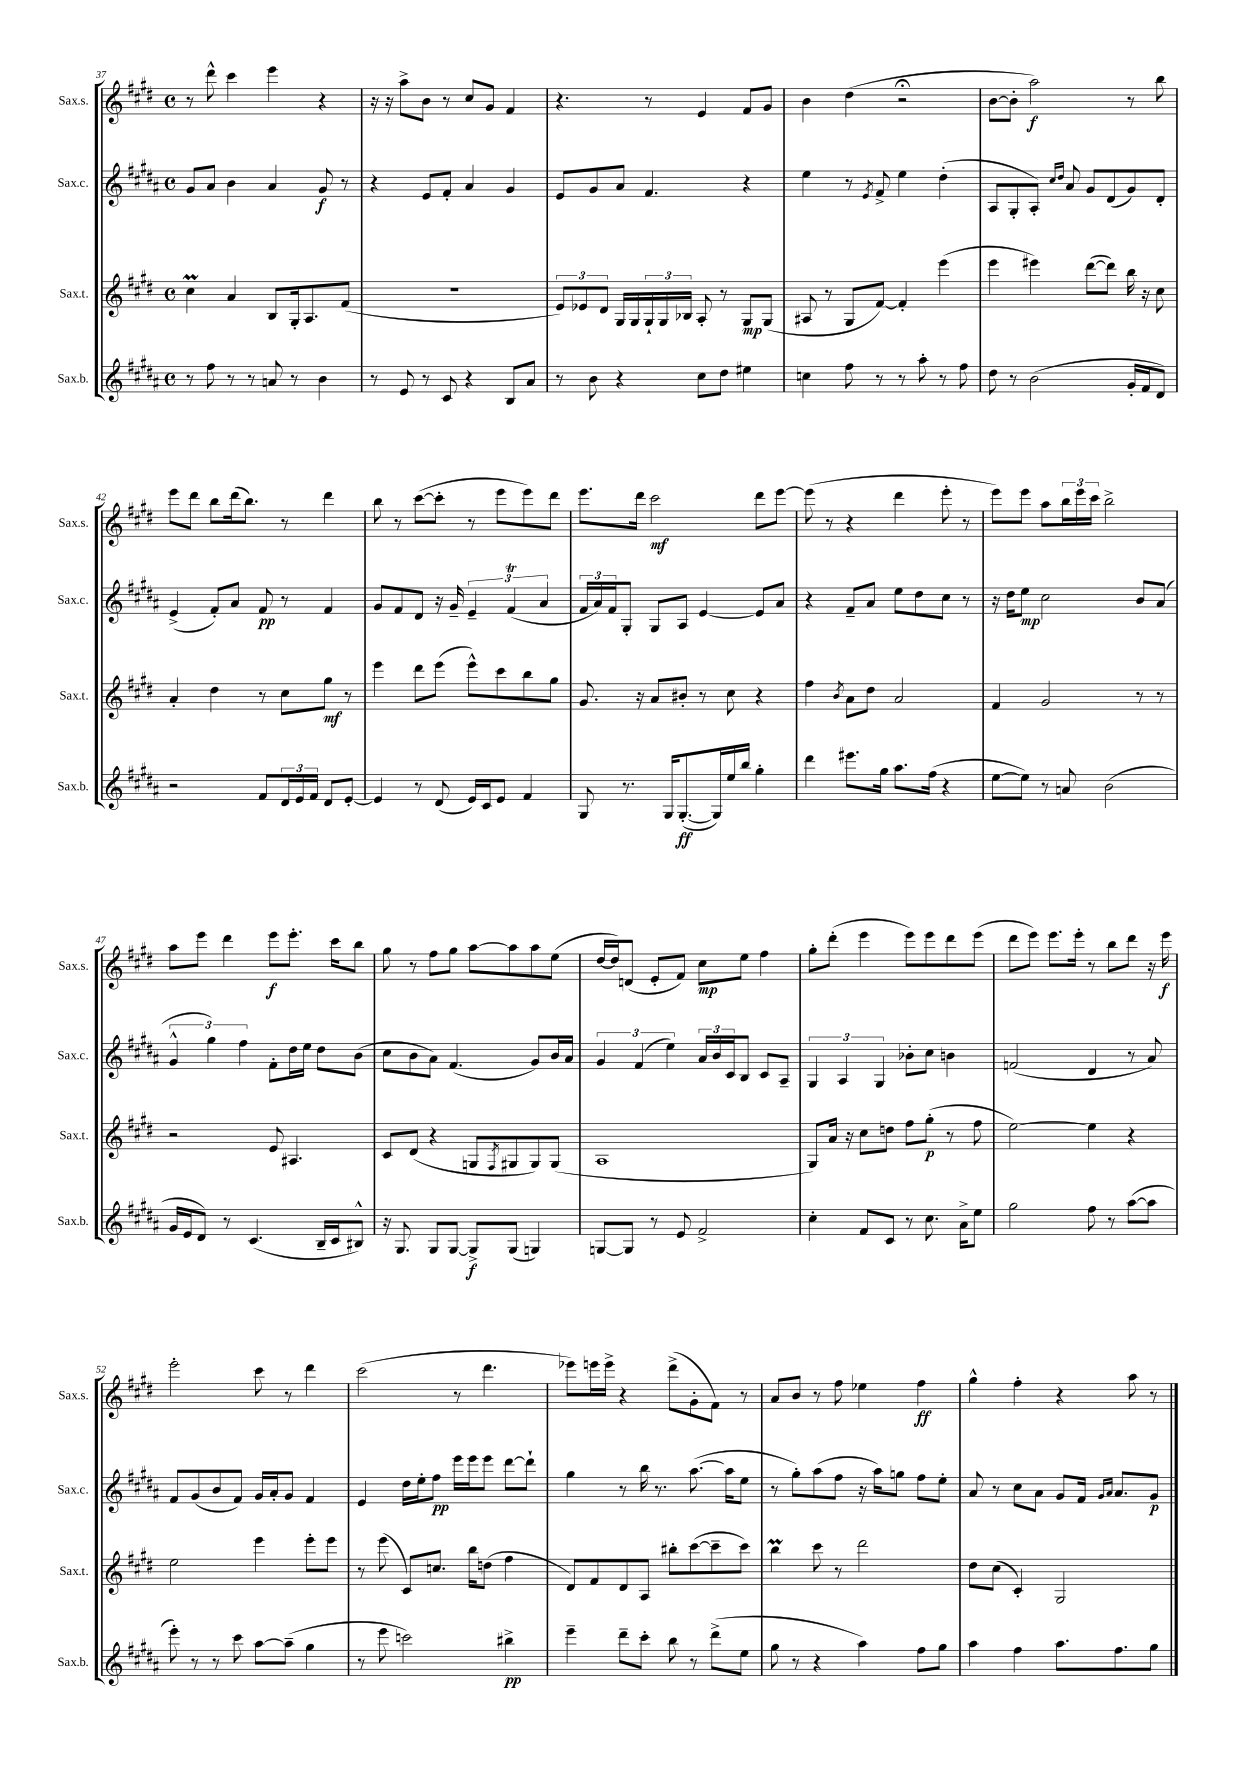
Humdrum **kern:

**kern	**dynam	**kern	**dynam	**kern	**dynam	**kern	**dynam
*part4	*part4	*part3	*part3	*part2	*part2	*part1	*part1
*staff4	*staff4	*staff3	*staff3	*staff2	*staff2	*staff1	*staff1
*I"Sax.b.	*	*I"Sax.t.	*	*I"Sax.c.	*	*I"Sax.s.	*
*I'Sax.b.	*	*I'Sax.t.	*	*I'Sax.c.	*	*I'Sax.s.	*
*clefG2	*	*clefG2	*	*clefG2	*	*clefG2	*
*k[f#c#g#d#a#]	*	*k[f#c#g#d#]	*	*k[f#c#g#d#a#]	*	*k[f#c#g#d#]	*
*M4/4	*	*M4/4	*	*M4/4	*	*M4/4	*
*met(c)	*	*met(c)	*	*met(c)	*	*met(c)	*
=37	=37	=37	=37	=37	=37	=37	=37
8r	.	4cc#M\	.	8g#/L	.	8r	.
8ff#\	.	.	.	8a#/J	.	8ddd#^^\	.
8r	.	4a/	.	4b\	.	4ccc#\	.
8r	.	.	.	.	.	.	.
8an/	.	8B/L	.	4a#/	.	4eee\	.
8r	.	16G#'/k	.	.	.	.	.
.	.	8.A/	.	.	.	.	.
4b\	.	.	.	8g#/	f	4r	.
.	.	(8f#/J	.	8r	.	.	.
=38	=38	=38	=38	=38	=38	=38	=38
8r	.	1r	.	4r	.	16r	.
.	.	.	.	.	.	16r	.
8e/	.	.	.	.	.	8aa^\L	.
8r	.	.	.	8e/L	.	8b\J	.
8c#/	.	.	.	8f#'/J	.	8r	.
4r	.	.	.	4a#/	.	8cc#/L	.
.	.	.	.	.	.	8g#/J	.
8B/L	.	.	.	4g#/	.	4f#/	.
8a#/J	.	.	.	.	.	.	.
=39	=39	=39	=39	=39	=39	=39	=39
8r	.	12e/L)	.	8e/L	.	4.r	.
.	.	12e-X/	.	.	.	.	.
8b\	.	.	.	8g#/	.	.	.
.	.	12d#/J	.	.	.	.	.
4r	.	16G#/LL	.	8a#/J	.	.	.
.	.	16G#/	.	.	.	.	.
.	.	24G#`/	.	4.f#/	.	8r	.
.	.	24G#/	.	.	.	.	.
.	.	24B-X/JJ	.	.	.	.	.
8cc#\L	.	8A'/	.	.	.	4e/	.
8dd#\J	.	8r	.	.	.	.	.
4ee#X\	.	8G#/L	mp	4r	.	8f#/L	.
.	.	(8G#/J	.	.	.	8g#/J	.
=40	=40	=40	=40	=40	=40	=40	=40
4ccn\	.	8A#X/	.	4ee\	.	4b\	.
.	.	8r	.	.	.	.	.
8ff#\	.	8G#/L	.	8r	.	(4dd#\	.
.	.	.	.	8qe/	.	.	.
8r	.	[8f#/J)	.	8f#^/	.	.	.
8r	.	4f#'/]	.	4ee\	.	2r;<	.
8aa#'\	.	.	.	.	.	.	.
8r	.	(4eee\	.	(4dd#'\	.	.	.
8ff#\	.	.	.	.	.	.	.
=41	=41	=41	=41	=41	=41	=41	=41
8dd#\	.	4eee\	.	8A#/L	.	[8b\L	.
8r	.	.	.	8G#'/	.	8b'\J]	.
(2b\	.	4eee#X\)	.	8A#'/J)	.	2aa\)	f
.	.	.	.	16qqcc#/LL	.	.	.
.	.	.	.	16qqdd#/JJ	.	.	.
.	.	.	.	8a#/	.	.	.
.	.	([8ddd#\L	.	8g#/L	.	.	.
.	.	8ddd#\J])	.	(8d#/	.	.	.
16g#'/LL	.	16bb\	.	8g#/)	.	8r	.
16f#/J	.	16r	.	.	.	.	.
8d#/J)	.	8cc#\	.	8d#'/J	.	8bb\	.
!!LO:LB:g=z
=42	=42	=42	=42	=42	=42	=42	=42
2r	.	4a'/	.	(4e^/	.	8eee\L	.
.	.	.	.	.	.	8ddd#\J	.
.	.	4dd#\	.	8f#'/L)	.	8bb\L	.
.	.	.	.	8a#/J	.	(16ddd#\k	.
.	.	.	.	.	.	8.bb\J)	.
8f#/L	.	8r	.	8f#/	pp	.	.
24d#/L	.	8cc#\L	.	8r	.	8r	.
24e/	.	.	.	.	.	.	.
24f#/JJ	.	.	.	.	.	.	.
8d#/L	.	8gg#\J	mf	4f#/	.	4ddd#\	.
[8e'/J	.	8r	.	.	.	.	.
=43	=43	=43	=43	=43	=43	=43	=43
4e/]	.	4eee\	.	8g#/L	.	8bb\	.
.	.	.	.	8f#/	.	8r	.
8r	.	8ddd#\L	.	8d#/J	.	([8ccc#\L	.
(8d#/	.	(8eee\J	.	16r	.	8ccc#'\J]	.
.	.	.	.	16g#~/	.	.	.
16e/LL)	.	8eee^^\L)	.	6e~/	.	8r	.
16c#/J	.	.	.	.	.	.	.
8e/J	.	8ccc#\	.	.	.	8eee\L	.
.	.	.	.	(6f#T/	.	.	.
4f#/	.	8bb\	.	.	.	8eee\)	.
.	.	.	.	6a#/	.	.	.
.	.	8gg#\J	.	.	.	8ddd#\J	.
=44	=44	=44	=44	=44	=44	=44	=44
8G#/	.	8.g#/	.	24f#/LL	.	8.eee\L	.
.	.	.	.	24a#/)	.	.	.
.	.	.	.	24f#/J	.	.	.
8.r	.	.	.	8G#'/J	.	.	.
.	.	16r	.	.	.	16ddd#\Jk	.
.	.	8a/L	.	8G#/L	.	2ccc#\	mf
16G#/KL	.	.	.	.	.	.	.
([8.G#'/	ff	8b#X'/J	.	8A#/J	.	.	.
.	.	8r	.	[4e/	.	.	.
16G#/L])	.	.	.	.	.	.	.
16ee/	.	8cc#\	.	.	.	.	.
16bb/JJ	.	.	.	.	.	.	.
4gg#'\	.	4r	.	8e/L]	.	8ddd#\L	.
.	.	.	.	8a#/J	.	[8eee\J	.
=45	=45	=45	=45	=45	=45	=45	=45
4ddd#\	.	4ff#\	.	4r	.	(8eee\]	.
.	.	.	.	.	.	8r	.
.	.	8qb/	.	.	.	.	.
8.eee#X\L	.	8a\L	.	8f#~/L	.	4r	.
.	.	8dd#\J	.	8a#/J	.	.	.
16gg#\Jk	.	.	.	.	.	.	.
8.aa#\L	.	2a/	.	8ee\L	.	4ddd#\	.
.	.	.	.	8dd#\	.	.	.
(16ff#\Jk	.	.	.	.	.	.	.
4r	.	.	.	8cc#\J	.	8eee'\	.
.	.	.	.	8r	.	8r	.
=46	=46	=46	=46	=46	=46	=46	=46
[8ee\L	.	4f#/	.	16r	.	8eee\L)	.
.	.	.	.	16dd#\KL	.	.	.
8ee\J])	.	.	.	8ee\J	mp	8eee\J	.
8r	.	2g#/	.	2cc#\	.	8aa\L	.
8an/	.	.	.	.	.	24bb\L	.
.	.	.	.	.	.	24eee\	.
.	.	.	.	.	.	24ccc#\JJ	.
(2b\	.	.	.	.	.	2bb^\	.
.	.	8r	.	8b/L	.	.	.
.	.	8r	.	(8a#/J	.	.	.
!!LO:LB:g=z
=47	=47	=47	=47	=47	=47	=47	=47
16g#/LL	.	2r	.	6g#^^/	.	8aa\L	.
16e/J	.	.	.	.	.	.	.
8d#/J)	.	.	.	.	.	8eee\J	.
.	.	.	.	6gg#\)	.	.	.
8r	.	.	.	.	.	4ddd#\	.
.	.	.	.	6ff#\	.	.	.
(4.c#/	.	.	.	.	.	.	.
.	.	8e/	.	8f#'\L	.	8eee\L	f
.	.	4.A#X/	.	16dd#\L	.	8.eee'\J	.
.	.	.	.	16ee\JJ	.	.	.
16B~/LL	.	.	.	8dd#\L	.	.	.
16c#/J	.	.	.	.	.	16ccc#\KL	.
8B#X^^/J)	.	.	.	(8b\J	.	8bb\J	.
=48	=48	=48	=48	=48	=48	=48	=48
16r	.	8c#/L	.	8cc#\L	.	8gg#\	.
8.G#/	.	.	.	.	.	.	.
.	.	(8d#/J	.	8b\	.	8r	.
8G#/L	.	4r	.	8a#\J)	.	8ff#\L	.
[8G#/J	.	.	.	(4.f#/	.	8gg#\J	.
8G#^/L]	f	8Gn/L	.	.	.	[8aa\L	.
.	.	8qF#/	.	.	.	.	.
(8G#/J	.	8G#X/	.	.	.	8aa\]	.
4Gn/)	.	8G#/)	.	8g#/L)	.	8aa\	.
.	.	(8G#/J	.	16b/L	.	(8ee\J	.
.	.	.	.	16a#/JJ	.	.	.
=49	=49	=49	=49	=49	=49	=49	=49
[8Gn/L	.	1A	.	6g#/	.	[16dd#/LL	.
.	.	.	.	.	.	16dd#/J])	.
8G/J]	.	.	.	.	.	(8dn/J	.
.	.	.	.	(6f#/	.	.	.
8r	.	.	.	.	.	8e'/L	.
.	.	.	.	6ee\)	.	.	.
8e/	.	.	.	.	.	8f#/J)	.
2f#^/	.	.	.	24a#/LL	.	8cc#\L	mp
.	.	.	.	24b/	.	.	.
.	.	.	.	24c#/J	.	.	.
.	.	.	.	8B/J	.	8ee\J	.
.	.	.	.	8c#/L	.	4ff#\	.
.	.	.	.	8A#~/J	.	.	.
=50	=50	=50	=50	=50	=50	=50	=50
4cc#'\	.	8G#/L)	.	6G#/	.	8gg#'\L	.
.	.	16a/Jk	.	.	.	(8ddd#'\J	.
.	.	.	.	6A#/	.	.	.
.	.	16r	.	.	.	.	.
8f#/L	.	8cc#\L	.	.	.	4eee\	.
.	.	.	.	6G#/	.	.	.
8c#/J	.	8ddn\J	.	.	.	.	.
8r	.	8ff#\L	.	8b-X'\L	.	8eee\L)	.
8.cc#\	.	(8gg#'\J	p	8cc#\J	.	8eee\	.
.	.	8r	.	4bn\	.	8ddd#\	.
16a#^\KL	.	.	.	.	.	.	.
8ee\J	.	8ff#\	.	.	.	(8eee\J	.
=51	=51	=51	=51	=51	=51	=51	=51
2gg#\	.	[2ee\)	.	(2fn/	.	8ddd#\L	.
.	.	.	.	.	.	8eee\J)	.
.	.	.	.	.	.	8.eee\L	.
.	.	.	.	.	.	16eee'\Jk	.
8ff#\	.	4ee\]	.	4d#/	.	8r	.
8r	.	.	.	.	.	8bb\L	.
([8aa#\L	.	4r	.	8r	.	8ddd#\J	.
8aa#\J]	.	.	.	8a#/)	.	16r	.
.	.	.	.	.	.	16eee\	f
!!LO:LB:g=z
=52	=52	=52	=52	=52	=52	=52	=52
8eee'\)	.	2ee\	.	8f#/L	.	2eee'\	.
8r	.	.	.	(8g#/	.	.	.
8r	.	.	.	8b/	.	.	.
8ccc#\	.	.	.	8f#/J)	.	.	.
[8aa#\L	.	4eee\	.	16g#/LL	.	8ccc#\	.
.	.	.	.	16a#'/J	.	.	.
(8aa#~\J]	.	.	.	8g#/J	.	8r	.
4gg#\	.	8eee'\L	.	4f#/	.	4ddd#\	.
.	.	8eee\J	.	.	.	.	.
=53	=53	=53	=53	=53	=53	=53	=53
8r	.	8r	.	4e/	.	(2ccc#\	.
8eee\	.	(8eee\	.	.	.	.	.
2cccn\)	.	8c#/L)	.	16dd#\LL	.	.	.
.	.	.	.	16ee'\J	.	.	.
.	.	8.ccn/J	.	8ff#\J	pp	.	.
.	.	.	.	16eee\LL	.	8r	.
.	.	16bb\KL	.	16eee\J	.	.	.
.	.	(8ddn\J	.	8eee\J	.	4.ddd#\	.
4bb#X^\	pp	4ff#\	.	[8ddd#\L	.	.	.
.	.	.	.	8ddd#`\J]	.	.	.
=54	=54	=54	=54	=54	=54	=54	=54
4eee~\	.	8d#/L)	.	4gg#\	.	8eee-X\L)	.
.	.	8f#/	.	.	.	16eeen\L	.
.	.	.	.	.	.	16eee^\JJ	.
8ddd#~\L	.	8d#/	.	8r	.	4r	.
8ccc#'\J	.	8A/J	.	16bb\	.	.	.
.	.	.	.	8.r	.	.	.
8bb\	.	8bb#X'\L	.	.	.	(8ddd#^\L	.
8r	.	([8ccc#\	.	([8.aa#\	.	8g#'\	.
(8ddd#^\L	.	8ccc#~\]	.	.	.	8f#\J)	.
.	.	.	.	16aa#\KL]	.	.	.
8ee\J	.	8ccc#\J)	.	8ee\J	.	8r	.
=55	=55	=55	=55	=55	=55	=55	=55
8gg#\	.	4bbM\	.	8r	.	8a/L	.
8r	.	.	.	8gg#'\L)	.	8b/J	.
4r	.	8ccc#\	.	(8aa#\	.	8r	.
.	.	8r	.	8ff#\J	.	8ff#\	.
4aa#\)	.	2ddd#\	.	16r	.	4ee-X\	.
.	.	.	.	16aa#\KL)	.	.	.
.	.	.	.	8ggn\J	.	.	.
8ff#\L	.	.	.	8ff#\L	.	4ff#\	ff
8gg#\J	.	.	.	8ee'\J	.	.	.
=56	=56	=56	=56	=56	=56	=56	=56
4aa#\	.	8dd#\L	.	8a#/	.	4gg#^^\	.
.	.	(8cc#\J	.	8r	.	.	.
4ff#\	.	4c#'/)	.	8cc#\L	.	4ff#'\	.
.	.	.	.	8a#\J	.	.	.
8.aa#\L	.	2G#/	.	8g#/L	.	4r	.
.	.	.	.	16f#/Jk	.	.	.
.	.	.	.	16qqg#/LL	.	.	.
.	.	.	.	16qqa#/JJ	.	.	.
8.ff#\	.	.	.	8.a#/L	.	.	.
.	.	.	.	.	.	8aa\	.
8gg#\J	.	.	.	8g#/J	p	8r	.
==	==	==	==	==	==	==	==
*-	*-	*-	*-	*-	*-	*-	*-
